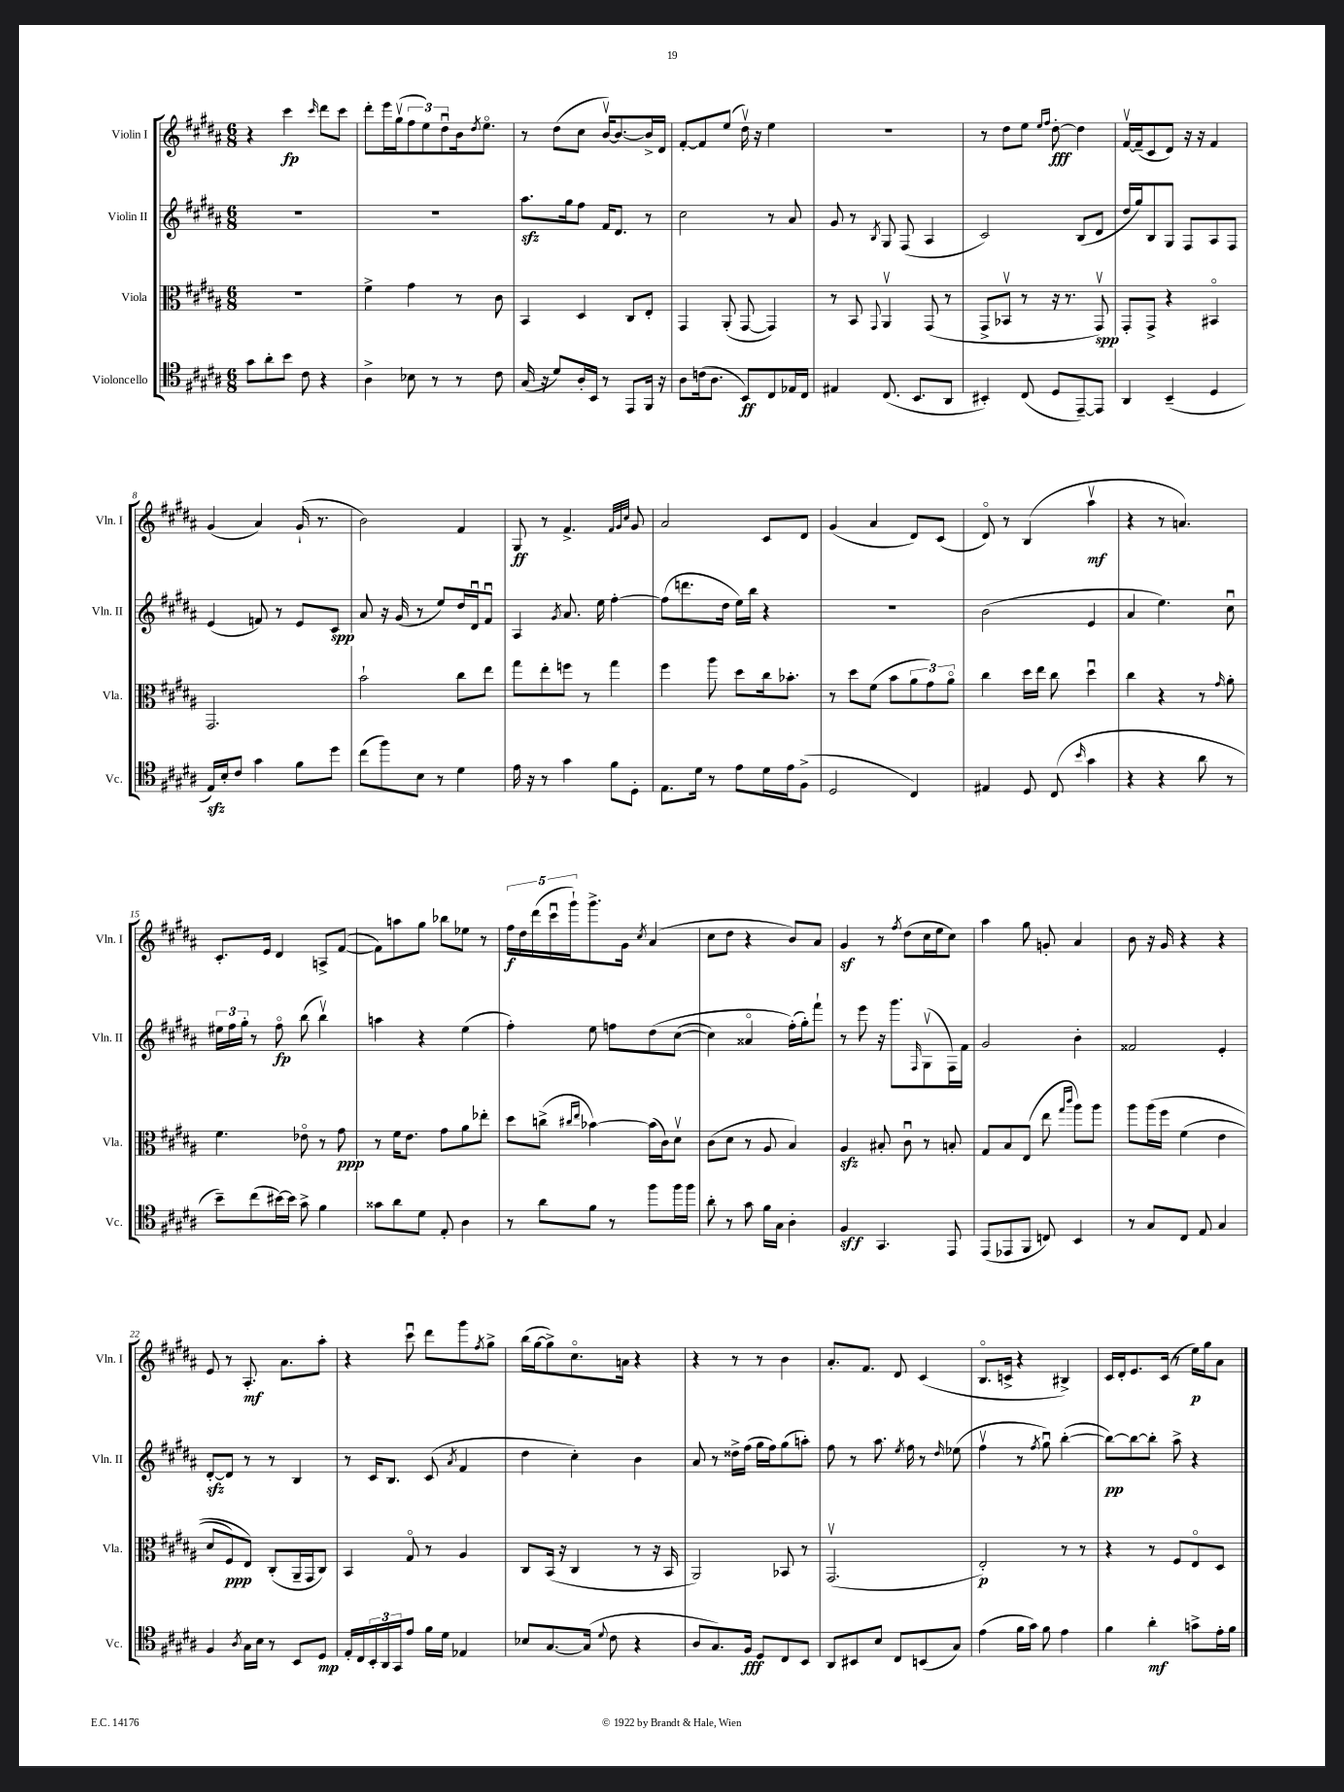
<<
\new StaffGroup <<
\new Staff = "s0" \with { instrumentName = "Violin I" shortInstrumentName = "Vln. I" } {
    \clef treble \key b \major \numericTimeSignature \time 6/8
    r4 cis'''4\fp \grace { cis'''16 } dis'''8 cis'''8 |
    dis'''8-. e'''16 gis''16\upbow( \tuplet 3/2 { fis''8 e''8) dis''8\downbow } b'16 \acciaccatura { dis''8 } e''8.\flageolet |
    r8 dis''8( cis''8 b'16~\upbow) b'8.~ b'16-> dis'16 |
    fis'8~-. fis'8 e''8( dis''16\upbow) r16 e''4 |
    R2. |
    r8 dis''8 e''8 \grace { e''16 fis''16 } dis''8~-.\fff dis''4 |
    fis'16~\upbow fis'16--( cis'8 dis'8) r16 r16 fis'4 |
    gis'4( ais'4) gis'16-!( r8. |
    b'2) fis'4 |
    gis8\ff r8 fis'4.-> \grace { fis'32 gis'32 cis''32 } gis'8 |
    ais'2 cis'8 dis'8 |
    gis'4( ais'4 dis'8) cis'8( |
    dis'8\flageolet) r8 b4( ais''4\upbow\mf |
    r4 r8 a'4.) |
    cis'8.-. e'16 dis'4 a8-> fis'8~( |
    fis'8) a''8 gis''8 bes''8 ees''8 r8 |
    \tuplet 5/4 { fis''16\f dis''16 dis'''16( cis'''16\downbow gis'''16-!) } gis'''8.-> gis'16 \acciaccatura { cis''8 } ais'4( |
    cis''8 dis''8 r4 b'8) ais'8 |
    gis'4\sf r8 \acciaccatura { fis''8 } dis''8( cis''16 e''16 cis''8) |
    ais''4 gis''8 g'8-. ais'4 |
    b'8 r16 gis'16 r4 r4 |
    e'8 r8 ais8.-.\mf ais'8. ais''8-. |
    r4 cis'''8\downbow dis'''8 gis'''8 \acciaccatura { fis''8 } gis''8-> |
    b''16( gis''16~ gis''8->) cis''8.\flageolet a'16 r4 |
    r4 r8 r8 b'4 |
    ais'8.-. fis'8. dis'8 cis'4( |
    b8.\flageolet c'16-> r4 bis4->) |
    cis'16 dis'16-. e'8. cis'16( r8 e''16\p) gis''16 ais'8 \bar "|." |
}
\new Staff = "s1" \with { instrumentName = "Violin II" shortInstrumentName = "Vln. II" } {
    \clef treble \key b \major \numericTimeSignature \time 6/8
    R2. |
    R2. |
    ais''8.\sfz gis''16 fis''8 fis'16 dis'8. r8 |
    cis''2 r8 ais'8 |
    gis'8 r8 \acciaccatura { b8 } gis8 fis8( ais4 |
    cis'2) b8( dis'8 |
    dis''16 gis''16) b8 gis8 fis8 ais8 fis8 |
    e'4( f'8) r8 e'8 cis'8\spp |
    ais'8 r16 gis'16( r8 e''8) dis''16 dis'16\downbow fis'8\downbow |
    ais4 \acciaccatura { gis'8 } ais'8. e''16 fis''4~-. |
    fis''8( d'''8. dis''16 e''16) b''16 r4 |
    R2. |
    b'2( e'4 |
    ais'4 e''4.) cis''8\downbow |
    \tuplet 3/2 { eis''16 fis''16 gis''16-. } r8 fis''8\flageolet\fp b''8( b''4\upbow) |
    a''4 r4 e''4( |
    fis''4-.) e''8 f''8 dis''8\( cis''8~( |
    cis''4) aisis'4\flageolet fis''16-.(\) gis''16-.) fis'''8-! |
    r8 e'''8 r16 gis'''8. \grace { fis16 } gis8\upbow( fis16) fis'16 |
    gis'2 b'4-. |
    fisis'2 e'4-. |
    dis'8~-.\sfz dis'8 r8 r8 b4 |
    r8 cis'16 b8. cis'8( \acciaccatura { ais'8 } fis'4 |
    dis''4 cis''4-.) b'4 |
    ais'8 r8 disis''16-> fis''16( gis''16 fis''16) gis''8( a''8-.) |
    fis''8 r8 ais''8. \acciaccatura { e''8 } fis''16 r8 \grace { dis''16 } ees''8( |
    fis''4\upbow r8 \acciaccatura { fis''8 } gis''8\downbow) b''4~-.( |
    b''8~\pp) b''8~ b''8-. ais''8-> r4 \bar "|." |
}
\new Staff = "s2" \with { instrumentName = "Viola" shortInstrumentName = "Vla." } {
    \clef alto \key b \major \numericTimeSignature \time 6/8
    R2. |
    fis'4-> gis'4 r8 cis'8 |
    b,4 dis4 cis8 e8-. |
    gis,4 ais,8-.( gis,8~ gis,4) |
    r8 b,8 \appoggiatura { gis,8 } ais,4\upbow gis,8( r8 |
    gis,8-> bes,8\upbow r8 r16 r8. gis,8\upbow\spp) |
    gis,8-. gis,8-> r4 bis,4\flageolet |
    gis,2. |
    b'2-! cis''8 e''8 |
    gis''8 e''8-. f''8 r8 gis''4 |
    fis''4 ais''8 dis''8 cis''16 bes'8.-. |
    r8 dis''8 fis'8( b'8 \tuplet 3/2 { ais'8 gis'8) ais'8\flageolet } |
    cis''4 dis''16 e''16 cis''8 dis''4\downbow |
    cis''4 r4 r8 \grace { gis'16 } ais'8-. |
    fis'4. ees'8\flageolet r8 gis'8\ppp |
    r8 fis'16 e'8. gis'8 ais'8 ees''8-. |
    dis''8 c''8->( \grace { cis''16 e''16 } bes'4~) bes'16( cis'16) dis'8\upbow |
    cis'8( dis'8 r8 ais8 b4) |
    ais4\sfz bis8-. cis'8\downbow r8 b8-. |
    gis8 b8 e8( e''8 \grace { gis''16 cis'''16 } ais''8) ais''8 |
    ais''8 ais''16\( fis''16 fis'4( e'4 |
    dis'8 fis8\ppp) e8\) cis8-.( ais,16-- gis,16 cis8) |
    b,4 gis8\flageolet r8 ais4 |
    cis8 b,16( r16 cis4 r8 r16 b,16 |
    ais,2) bes,8 r8 |
    gis,2.\upbow( |
    e2-.\p) r8 r8 |
    r4 r8 fis8 e8\flageolet dis8 \bar "|." |
}
\new Staff = "s3" \with { instrumentName = "Violoncello" shortInstrumentName = "Vc." } {
    \clef tenor \key b \major \numericTimeSignature \time 6/8
    gis'8 ais'8-. b'8 cis'8 r4 |
    ais4-> bes8 r8 r8 cis'8 |
    gis16( r16 dis'8) ais16-. b,16 r8 e,8 fis,16 r16 |
    ais8 c'16( ais8. b,8\ff) cis8 ees16 cis16 |
    eis4 cis8.( b,8. ais,8 |
    bis,4-.) cis8( dis8 e,8~--) e,8 |
    ais,4 b,4--( dis4 |
    e16\sfz) b16-. cis'8 gis'4 fis'8 dis''8 |
    cis''8( fis''8) b8 r8 dis'4 |
    e'16 r16 r8 gis'4 fis'8 dis8-. |
    e8. dis'16 r8 e'8 dis'16 e'16 fis8->( |
    dis2 cis4) |
    eis4 dis8 cis8( \grace { b'16 } gis'4 |
    r4 r4 ais'8 r8 |
    b'8--) cis''8( bis'16~) bis'16 gis'8-> fis'4 |
    gisis'8 ais'8 dis'8 e8-. ais4 |
    r8 ais'8 fis'8 r8 fis''8 fis''16 fis''16 |
    ais'8-. r8 gis'8 fis'16 gis16 ais4-. |
    fis4\sff gis,4. e,8 |
    e,8( ees,8 fis,8 c8) b,4 |
    r8 gis8 cis8 e8 gis4 |
    fis4 \acciaccatura { ais8 } gis16 b16 r8 b,8 dis8\mp |
    e16-. cis16 \tuplet 3/2 { b,16-. ais,16 gis,16 } e'8 fis'16 dis'16 ees4 |
    bes8 gis8.~ gis16( \appoggiatura { dis'8 } cis'8 r4 |
    ais8 gis8.) fis16\fff dis8 cis8 b,8 |
    ais,8 bis,8 b8 cis8 b,8( gis8) |
    e'4( fis'16 gis'16) fis'8 e'4 |
    fis'4 ais'4-.\mf g'8-> e'16-. fis'16 \bar "|." |
}
>>
>>
